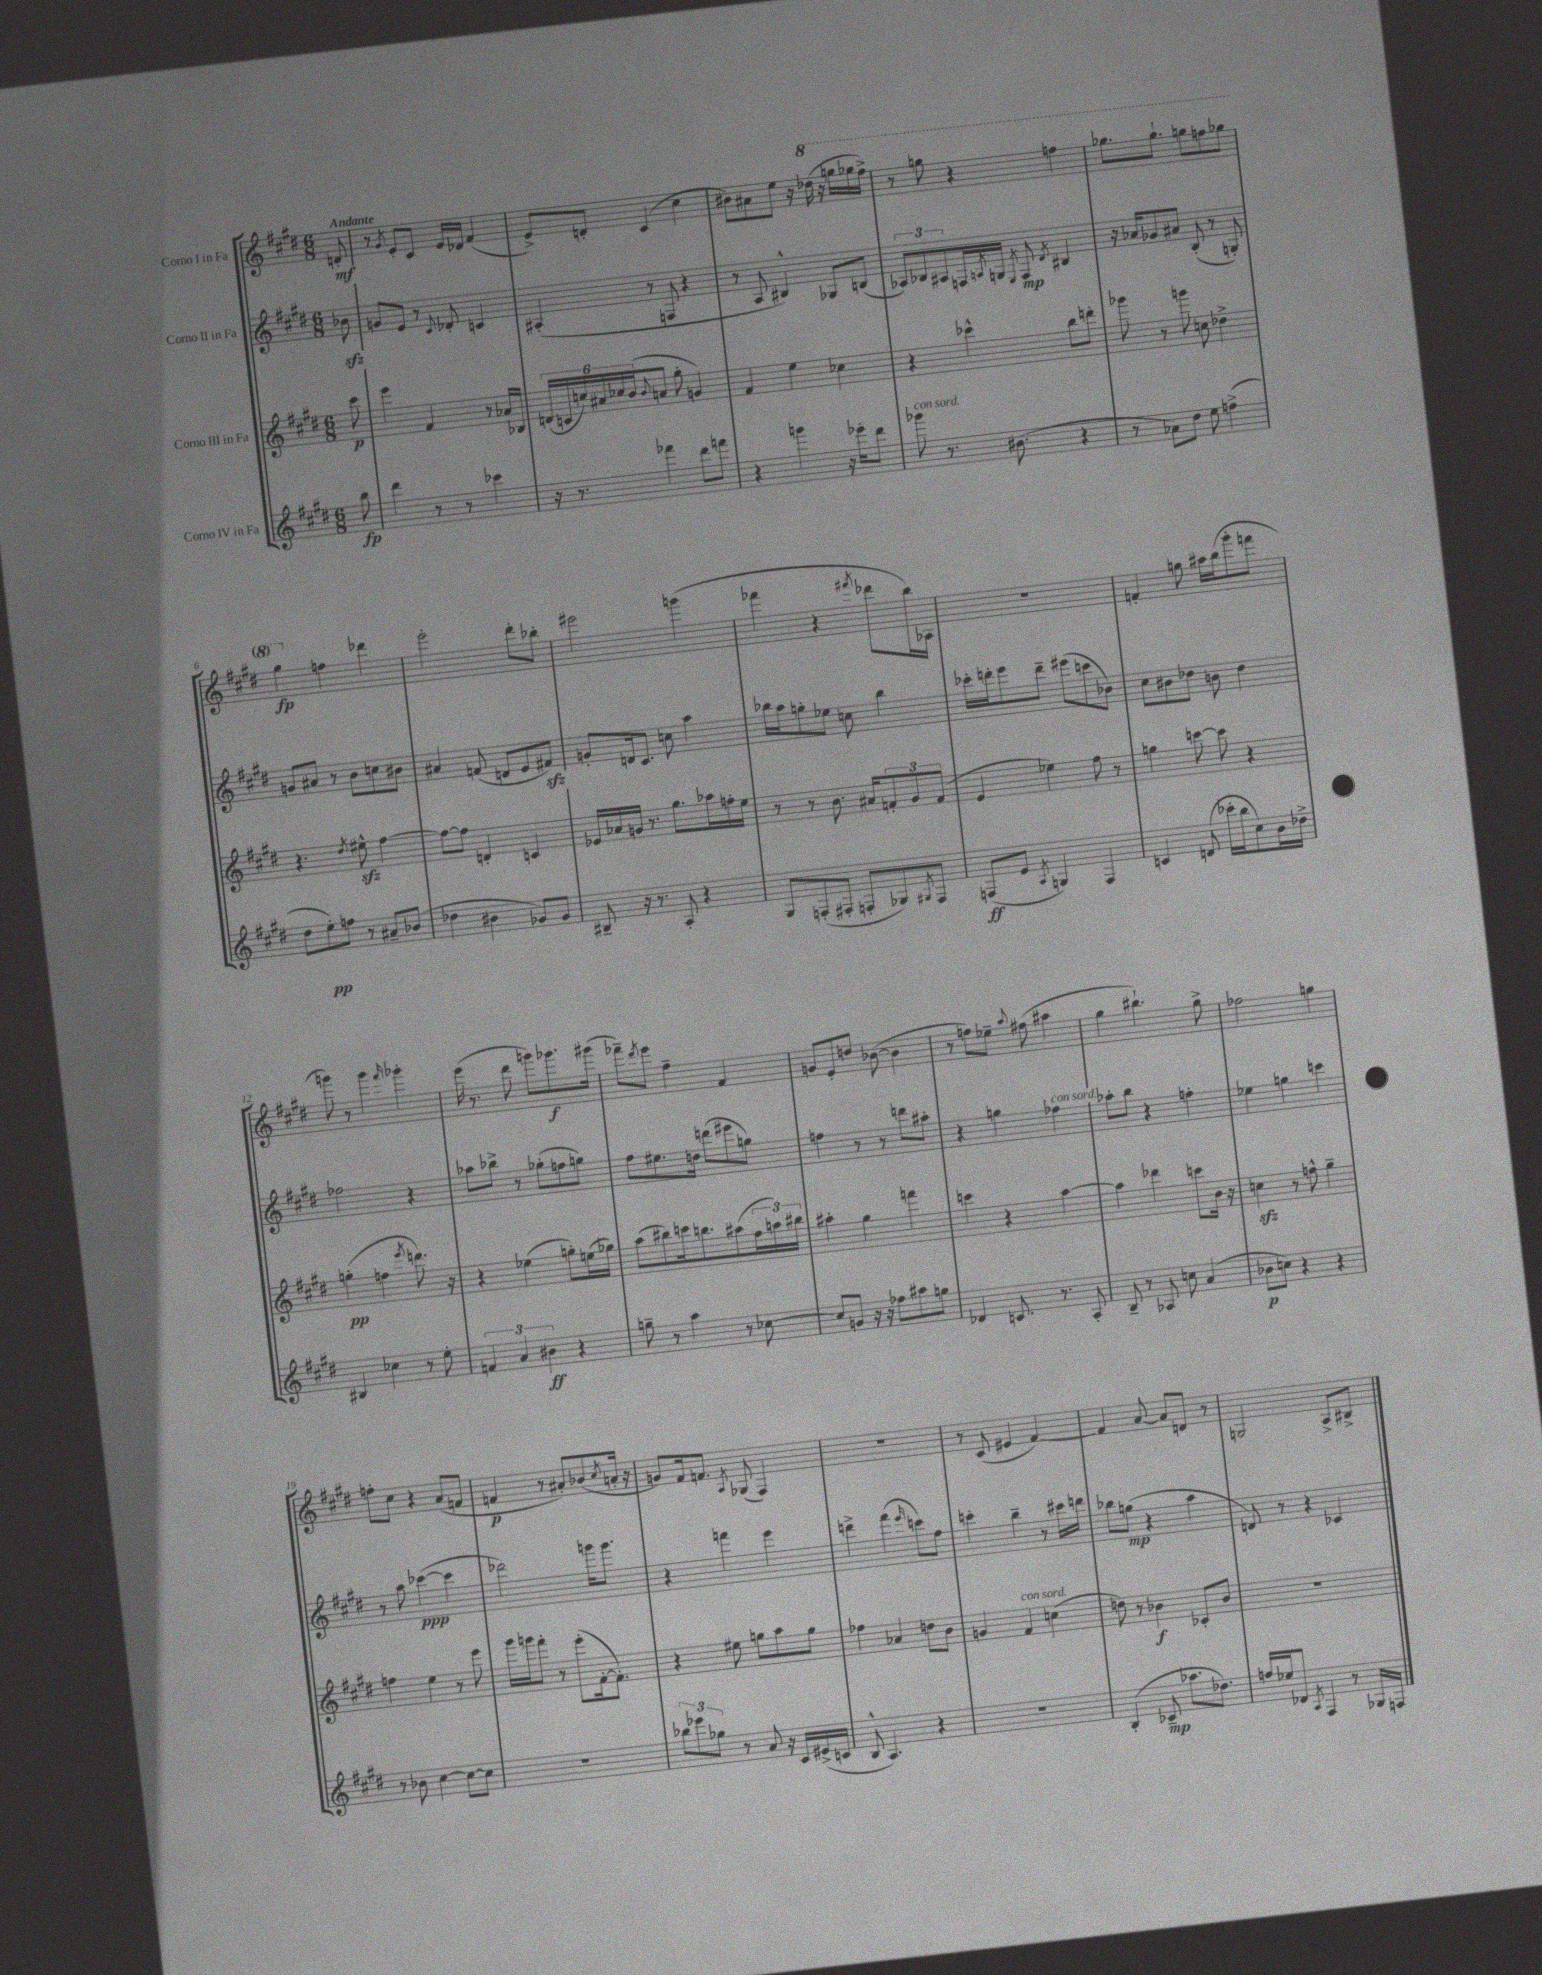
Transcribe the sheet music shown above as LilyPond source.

<<
\new StaffGroup <<
\new Staff = "s0" \with { instrumentName = "Corno I in Fa" } {
    \clef treble \key e \major \numericTimeSignature \time 6/8 \partial 8 \tempo "Andante"
    d'8-.\mf |
    r8 \acciaccatura { gis'8 } e'8-. cis'8 e'16 des'16 fis'4( |
    e'8->) d'8-. cis'4( cis''4 |
    bis'8) ais'8 e''8 r16 \ottava #1 des'''16( r16 g'''16 ges'''16 fis'''16->) |
    r8 g'''8 r4 f'''4 |
    ges'''8. ges'''8.-! g'''8 f'''8 ges'''8 |
    gis'''4\fp \ottava #0 f''4 des'''4 |
    e'''2-. dis'''8-. bes''8-. |
    eis'''2 g'''4( |
    fes'''4 r4 \acciaccatura { fis'''8 } des'''8 b''16) aes16 |
    R2. |
    f'4-. g''8 ais''16 b''16( gis'''8-. f'''8 |
    g'''8) r8 g'''4 \grace { fis'''16 } ges'''4-. |
    e'''16( r8. dis'''8 g'''8) ges'''8.\f gis'''16( |
    fes'''8--) \acciaccatura { dis'''8 } e'''8 fis''4-- fis'4 |
    g'8 e'8-. d''8 bes'8~( bes'4 |
    r8 f''8) ees''8-- \appoggiatura { a''8 } fis''8( ais''4 |
    gis''4 bis''4.-!) gis''8-> |
    fes''2 g''4 |
    f''8-. cis''8 r4 a'8( f'8 |
    f'4\p r8 ais'8-.) bes'8( \acciaccatura { cis''8 } a'16-. r16 |
    g'8) fis'16 f'8. \acciaccatura { a8 } ges8( fis4) |
    R2. |
    r8 cis'8( eis'4 fis'4~) |
    fis'4 a'8~ a'8 d'8 r8 |
    g2 a8-> bis8-> \bar "|." |
}
\new Staff = "s1" \with { instrumentName = "Corno II in Fa" } {
    \clef treble \key e \major \numericTimeSignature \time 6/8 \partial 8
    bes'8\sfz |
    g'8 e'8 r8 \appoggiatura { cis'8 } des'8-. c'4 |
    ais4-.( r8 f8 r4 |
    r8 a8 bis4-^) ges8 b8( |
    \tuplet 3/2 { aes8) bes8 ais8 } f16 \acciaccatura { a8 } g16 \acciaccatura { e8 } f8\mp \acciaccatura { dis'8 } bis4 |
    r16 aes'16 ges'8 ais'8 b8-.( r8 g8-.) |
    g'8 ais'8 r8 b'8 c''8 bis'8 |
    ais'4 f'8( d'8 e'8 fis'8\sfz) |
    g'8-. d'16 cis'8. c''8 a''4 |
    bes''16 a''16 g''8-. ees''8 c''8 bes''4 |
    ces'''16-. d'''16-. e'''8 d'''8-- eis'''8( c'''8 bes'8) |
    cis''8 bis'8 des''8 b'8 des''4 |
    fes''2 r4 |
    aes''8 bes''8-> r8 ges''8-.( f''8 g''8) |
    fis''8 eis''8. d''16 d'''8( eis'''8 g''8) |
    f''4 r8 r8 d'''8 ais''8-. |
    r4 g''4 fes''4^\markup { \italic "con sord." } |
    aes''8-. b''8 r4 f''4-. |
    ees''4 g''4 c'''4 |
    r8 a''8 ces'''4~\ppp( ces'''4 |
    des'''2) g'''16 g'''8. |
    r4 f'''4 e'''4 |
    d'''4-> fis'''4( \grace { e'''16 } c'''8) fis''8 |
    c'''4-. b''4-- r8 cis'''16 d'''16 |
    bes''8 g''8\mp( r4 a''4 |
    d'8) r8 r4 ces'4 \bar "|." |
}
\new Staff = "s2" \with { instrumentName = "Corno III in Fa" } {
    \clef treble \key e \major \numericTimeSignature \time 6/8 \partial 8
    cis'''8\p |
    e'''4 fis'4 r8 aes'16 bes16 |
    \tuplet 6/4 { d'16( c'16 c''16) ais'16 ces''16 b'16( } \appoggiatura { b'8 } a'8 gis''8-. g'4) |
    fis'4 e''4 ces''4 |
    r4 ces'''4-^ b''8 d'''8-. |
    ges'''8 r8 g'''8 c''8 des''4-> |
    r4. \acciaccatura { dis''8 } eis''8-^\sfz fis''4~ |
    fis''8~ fis''8 d'4-. c'4 |
    ees'16 aes'16 g'16 r8. gis''8. aes''16 f''16-. e''16 |
    r8 r8 b'8. ais'16 \tuplet 3/2 { f'8-. gis'8 f'8( } |
    e'4 ees''4) fis''8 r8 |
    g''4 c'''8~ c'''8 r4 |
    g''4-.\pp( f''4 \acciaccatura { e'''8 } d'''8.) r16 |
    r4 ees''4( g''8-.) e''16( ges''16) |
    a''8( bis''8) c'''16 b''8. ais''8( \tuplet 3/2 { fis''16 a''16) bis''16 } |
    ais''4-. gis''4 f'''4 |
    c'''4 r4 a''4~ |
    a''4 des'''4 c'''8 b'16 r16 |
    c''4\sfz r8 f''8-^ gis''4-- |
    f''4 e''4 r8 e'''8 |
    gis'''16 g'''16 fis'''8-. r8 e'''8-.( fis'16~-. fis'8.-.) |
    r4 eis''8 g''8 a''8 g''8 |
    fes''4 aes'4 d''8 b'8 |
    g'4 fis'4^\markup { \italic "con sord." } c''4( |
    d''8) r8 bes'4\f ces'8-. bes'8 |
    R2. \bar "|." |
}
\new Staff = "s3" \with { instrumentName = "Corno IV in Fa" } {
    \clef treble \key e \major \numericTimeSignature \time 6/8 \partial 8
    b''8\fp |
    dis'''4 r8 r8 ces'''4 |
    r16 r8. fes'''4 dis'''8 f'''8 |
    r4 g'''4 r16 ees'''16-. dis'''8 |
    ges'''8^\markup { \italic "con sord." } r8. bis'8.( r4 |
    r8 aes'8) dis''8 e''8 f''4->( |
    dis''8 e''8-.\pp) f''8 r8 ais'8-- bes'8( |
    des''4 bis'4 ges'8) ges'8 |
    bis8-- r16 r8. a8-. r4 |
    gis8 f8-.( fis8-. f8-. ges8) \acciaccatura { gis8 } f8 |
    f8\ff( e'8 \acciaccatura { a8 } g4) f4 |
    c'4 d'8( ces'''16-. b''16 cis''8) b'16 des''16-> |
    bis4 ces''4 r8 e''8-. |
    \tuplet 3/2 { f'4 a'4 bis'4\ff } r4 |
    g''8-- r8 a''4 r8 ces''8~ |
    ces''8 g'8 r16 r16 fes''8 ais''8 g''8 |
    des'4 c'8. r8. a8-. |
    b8-- r8 aes8 c''8 a'4( |
    bes'8\p c''8) r4 r4 |
    r8 bes'8 cis''4~ cis''8~ cis''8 |
    R2. |
    \tuplet 3/2 { bes''8 ees'''8 ges''8 } r8 a'8 r16 cis'16 eis'16->( c'16 |
    b8-^ a4.) r4 |
    R2. |
    b4-.( ces'8--\mp aes''8. des''8.) |
    f''16 ees''16 des'8 \acciaccatura { a8 } fis4 r8 ges16 f16 \bar "|." |
}
>>
>>
